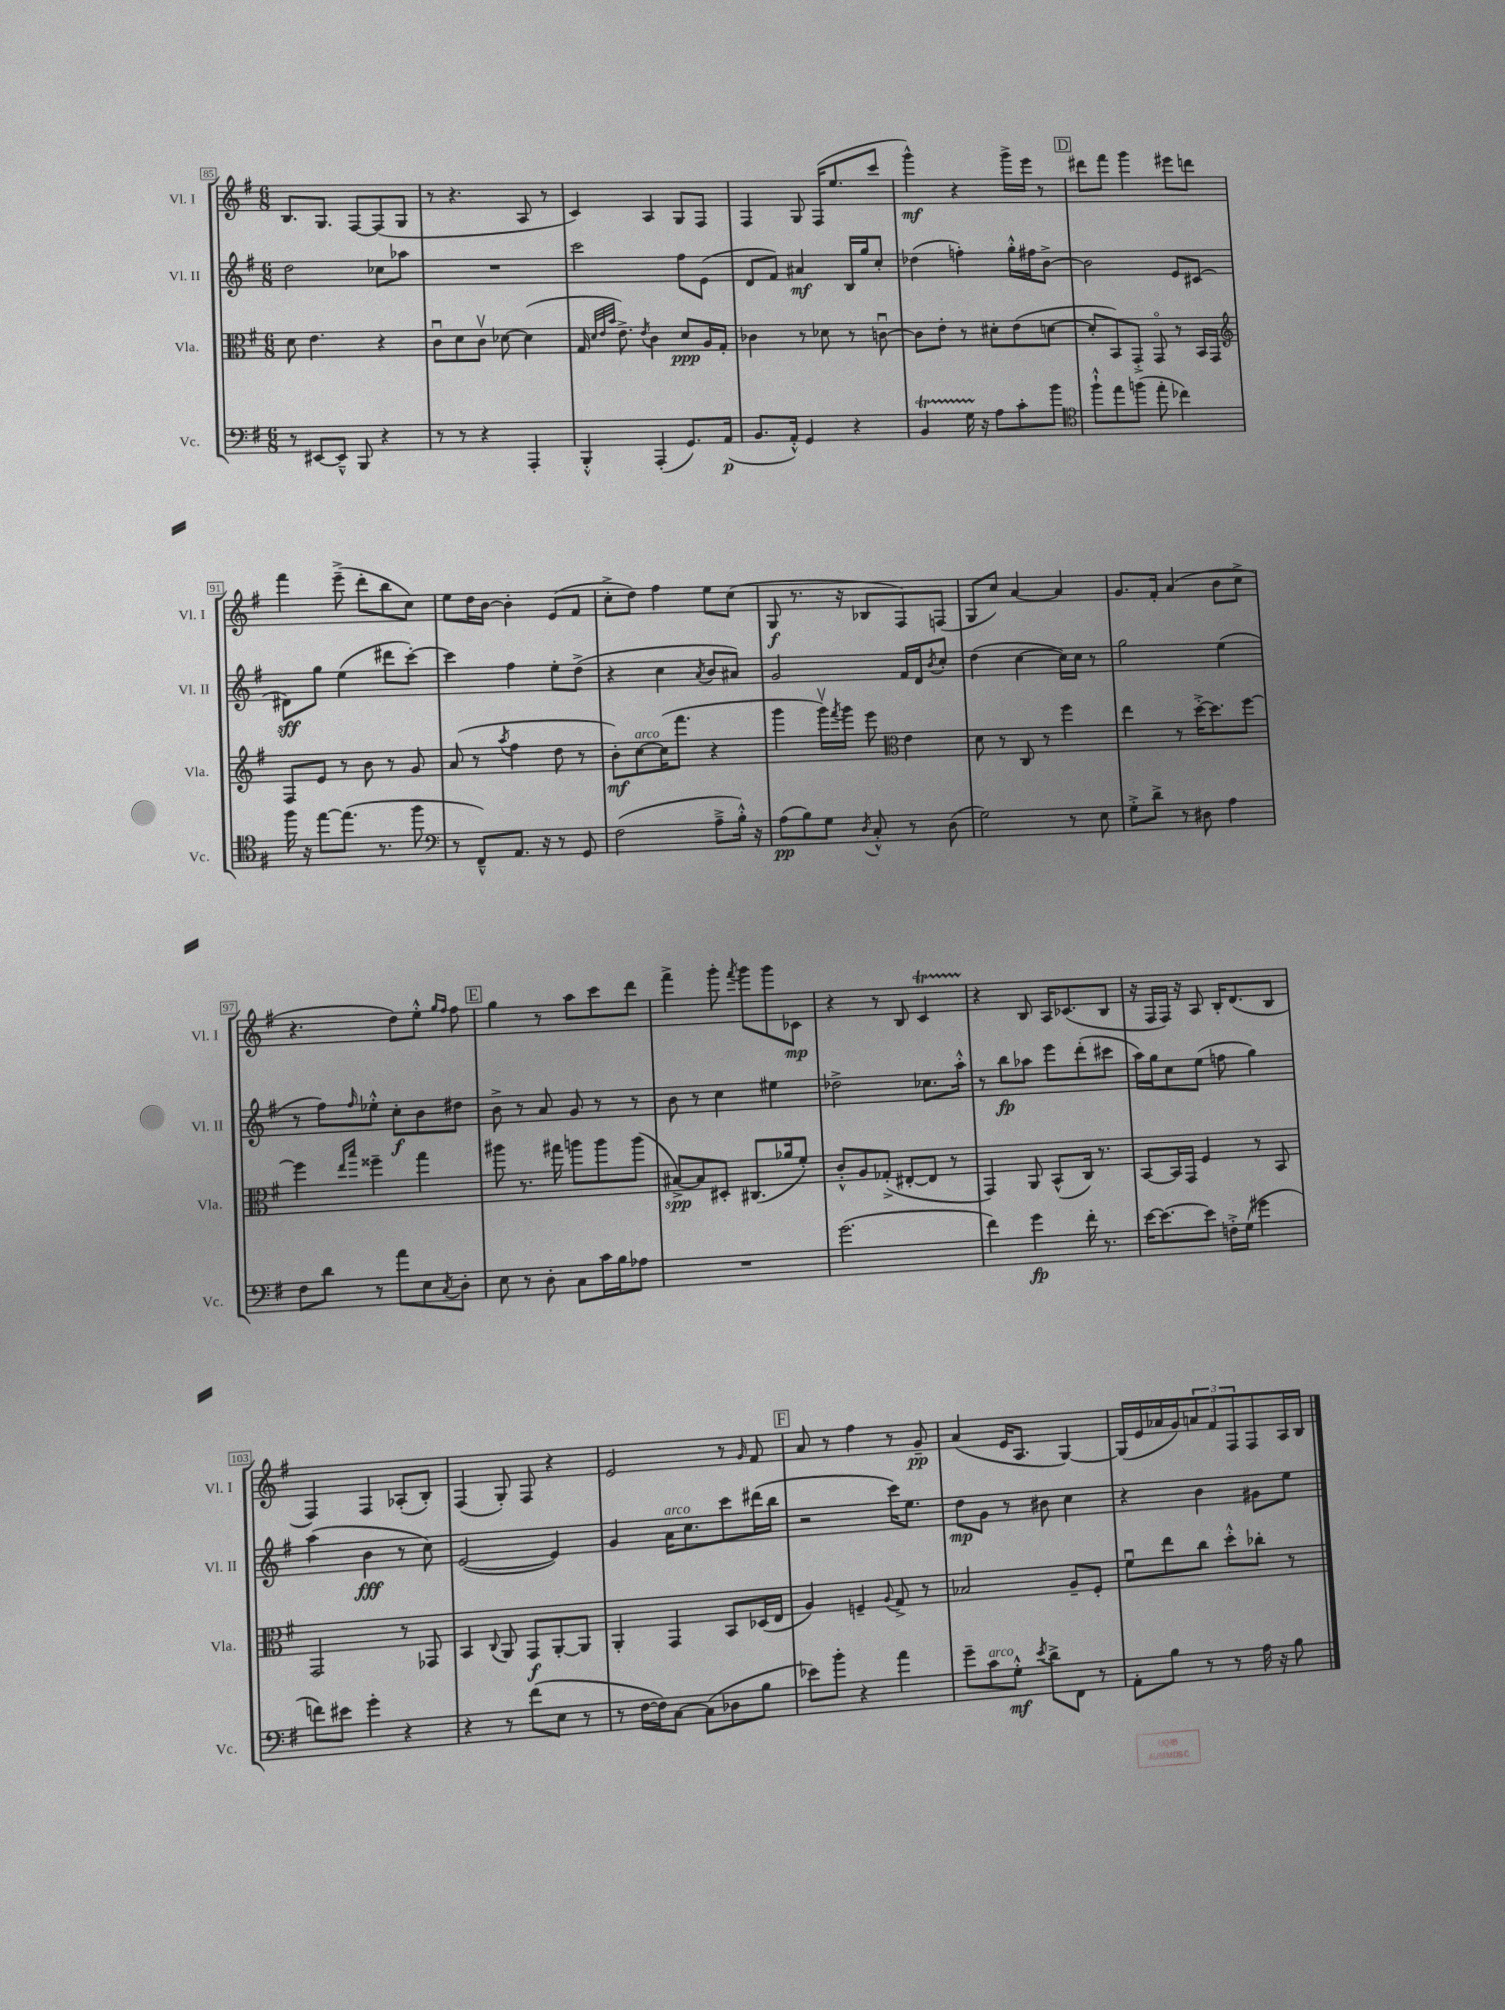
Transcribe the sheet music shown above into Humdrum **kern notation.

**kern	**kern	**kern	**kern
*staff4	*staff3	*staff2	*staff1
*clefF4	*clefC3	*clefG2	*clefG2
*k[f#]	*k[f#]	*k[f#]	*k[f#]
*M6/8	*M6/8	*M6/8	*M6/8
8r	8d	2dd	8.B
[8EE#	4.e	.	.
.	.	.	8.G
8EE#~^^]	.	.	.
8BBB	.	.	[8F#
4r	4r	8cc-	(8F#]
.	.	8aa-	8G
=	=	=	=
8r	8cu	2.r	8r
8r	8d	.	4.r
4r	8cv	.	.
.	[8d-	.	.
4AAA'	(4d-]	.	8A
.	.	.	8r
=	=	=	=
4BBB'^^	16G	2ccc	4c)
.	32qqd	.	.
.	32qqe	.	.
.	32qqb	.	.
.	8.e^)	.	.
.	8qe	.	.
(4AAA'	4c	.	4A
8.GG)	8d	8ff#	8G
.	16A	(8e	8F#
(16AA	16G'	.	.
=	=	=	=
8.BB	4c-	8d	4F#
.	.	8f#)	.
16AA'^^)	.	.	.
4GG	8r	4a#	8G
.	8d-	.	(16F#
.	.	.	8.ee
4r	8r	16B	.
.	.	16gg	.
.	[8cu	8cc'	8ccc
=	=	=	=
4BB	8c]	(4dd-	4ggg^^)
.	8e'	.	.
16G	8r	4ff')	4r
16r	.	.	.
8A	8d#'	.	.
8c'	(8e	16gg'^^	16ggg^
.	.	16ff#	16eee
8b	[8d	[8b^	8r
=	=	=	=
*clefC4	*	*	*
8ff#`^^	8d']	2b]	8ddd#
8ee	8BB)	.	8fff#
(8ff	8GG'^	.	4ggg
8ee'	8GGo	.	.
4cc-)	8r	8e	8eee#
.	16BB	(8c#	8ddd
.	16GG	.	.
=	=	=	=
*	*clefG2	*	*
16ff#	8F#	8d#)	4fff#
16r	.	.	.
[8ee	8e	8gg	.
(8.ee]	8r	(4ee	(8eee~^
.	8b	.	8ddd'
8.r	.	.	.
.	8r	8ddd#	8bb
8ff#	8g	[8ccc')	8cc)
=	=	=	=
*clefF4	*	*	*
8r	(8a	4ccc]	8ee
8FF#~^^)	8r	.	16dd
.	.	.	[16b
.	8qaa	.	.
8.AA	4ff#	4ff#	4b']
16r	.	.	.
8r	8dd	8ee'	(8e
8GG	8r	(8dd^	8f#
=	=	=	=
(2F#	8b')	4r	8cc'^
.	[8cc	.	8dd)
.	(16cc]	4cc	4ff#
.	8.fff#	.	.
.	.	8qa	.
8A~^	4r	8b	8ee
16B'^^)	.	8a#)	(8cc
16r	.	.	.
=	=	=	=
(8A	4ggg	2g	8G
8B)	.	.	8.r
8G	16gggv)	.	.
.	8qfff#	.	.
.	16ggg	.	16r
8qD	.	.	.
8C'^^	8eee	.	8B-
*	*clefC3	*	*
8r	4e	16f#	8F#)
.	.	16d	.
.	.	8qb	.
(8D	.	8cc'	(8F
=	=	=	=
2G)	8d	(4dd	8G
.	8r	.	8cc)
.	8C	[4cc	[4a
.	8r	.	.
8r	4ff#	16cc])	4a]
.	.	16cc	.
8E	.	8r	.
=	=	=	=
8G'^	4ee	2gg	8.g
8d^	.	.	.
.	.	.	16f#'
8r	8r	.	(4a
8D#	[16dd'^	.	.
.	8.dd]	.	.
4A	.	(4ee	8b
.	[8ff#	.	8cc^
=	=	=	=
8F#	4ff#]	8r	4.r
8d	.	8ff#)	.
.	16qqee	.	.
.	16qqbb	16qqff#	.
8r	4ff##~	8ee-'^^	.
8a	.	8cc'	8dd)
8E	4gg	8b	8ee'^^
.	.	.	16qqgg
8qC	.	.	16qqff#
8D'	.	8dd#	8ff#
=	=	=	=
8E	8aa#	8b^	4gg
8r	8.r	8r	.
8D'	.	8a	8r
.	16gg#	.	.
8C	8aa	8g	8aa
16c	8aa	8r	8ccc
16B	.	.	.
8A-	(8aa	8r	8ddd
=	=	=	=
2.r	[8B#^)	8b	4fff#^
.	8B#]	8r	.
.	8D#'	4cc	8ggg'
.	.	.	8qfff#
.	(8.C#	.	8ggg
.	.	4ee#	8ggg
.	16a-	.	.
.	8f#')	.	8c-
=	=	=	=
(2.g	8c'^^	2dd-^	4r
.	8A	.	.
.	(8G-'^	.	8r
.	[8E#'	.	8B
.	8E#]	8.cc-	4c
.	8r	.	.
.	.	16aa'^^	.
=	=	=	=
4f#)	4GG)	8r	4r
.	.	8bb	.
4g	8AA	8aa-	8B
.	(8BB^^	8eee	16A
.	.	.	(8.c-
16f#'	16C)	(8ddd'	.
8.r	8.r	.	.
.	.	8ccc#	8B
=	=	=	=
[16e	[8BB	16aa)	16r
8.e_	.	16gg	16F#
.	16BB]	8cc	16F#)
.	16GG	.	16r
8e]	4F#	(8ee	8A
16F'^	.	8ff	16B'
(16G	.	.	(8.d
4g#	8r	4gg)	.
.	8BB	.	8B
=	=	=	=
8f)	2GG	(4aa	4F#)
8e#	.	.	.
4g'	.	4b	4F#
4r	8r	8r	(8A-'
.	8GG-	8cc)	8B')
=	=	=	=
4r	4BB	([2e	(4F#
.	8qqC	.	.
8r	8AA	.	8G')
(8f#	8GG	.	8F#
8E	[8AA'	4e])	4r
8r	8AA]	.	.
=	=	=	=
8r	4AA'	4g	2e
[16F#	.	.	.
16F#])	.	.	.
[8C	4GG	16a	.
.	.	8.cc	.
(8C]	.	.	.
8D-	8BB	8ccc	8r
.	.	.	16qqg
8B	(16D-	(16ddd#	8f#
.	16E	16bb	.
=	=	=	=
8e-)	4A)	2r	8a
8b'	.	.	8r
4r	4F~	.	4ff#
.	8qqA	.	.
4a	8G^	16ccc)	8r
.	.	8.ee	.
.	8r	.	8g~
=	=	=	=
8g~	2B-	8dd	(4a
8c	.	8g	.
8G'^^	.	8r	16e
.	.	.	8.A
8qe	.	.	.
8d^	.	8b#	.
8FF#	8A~	4cc	[4G)
8r	8F#'	.	.
=	=	=	=
8AA'	8f#u	4r	(16G]
.	.	.	16e
8B	8ee	.	16a-
.	.	.	16g)
8r	8cc	4b	12a
.	.	.	12f#
8r	8dd'^^	.	.
.	.	.	12F#
16A	8cc-'	8g#	8F#
16r	.	.	.
8B	8r	8ee	16A
.	.	.	16B
==	==	==	==
*-	*-	*-	*-
